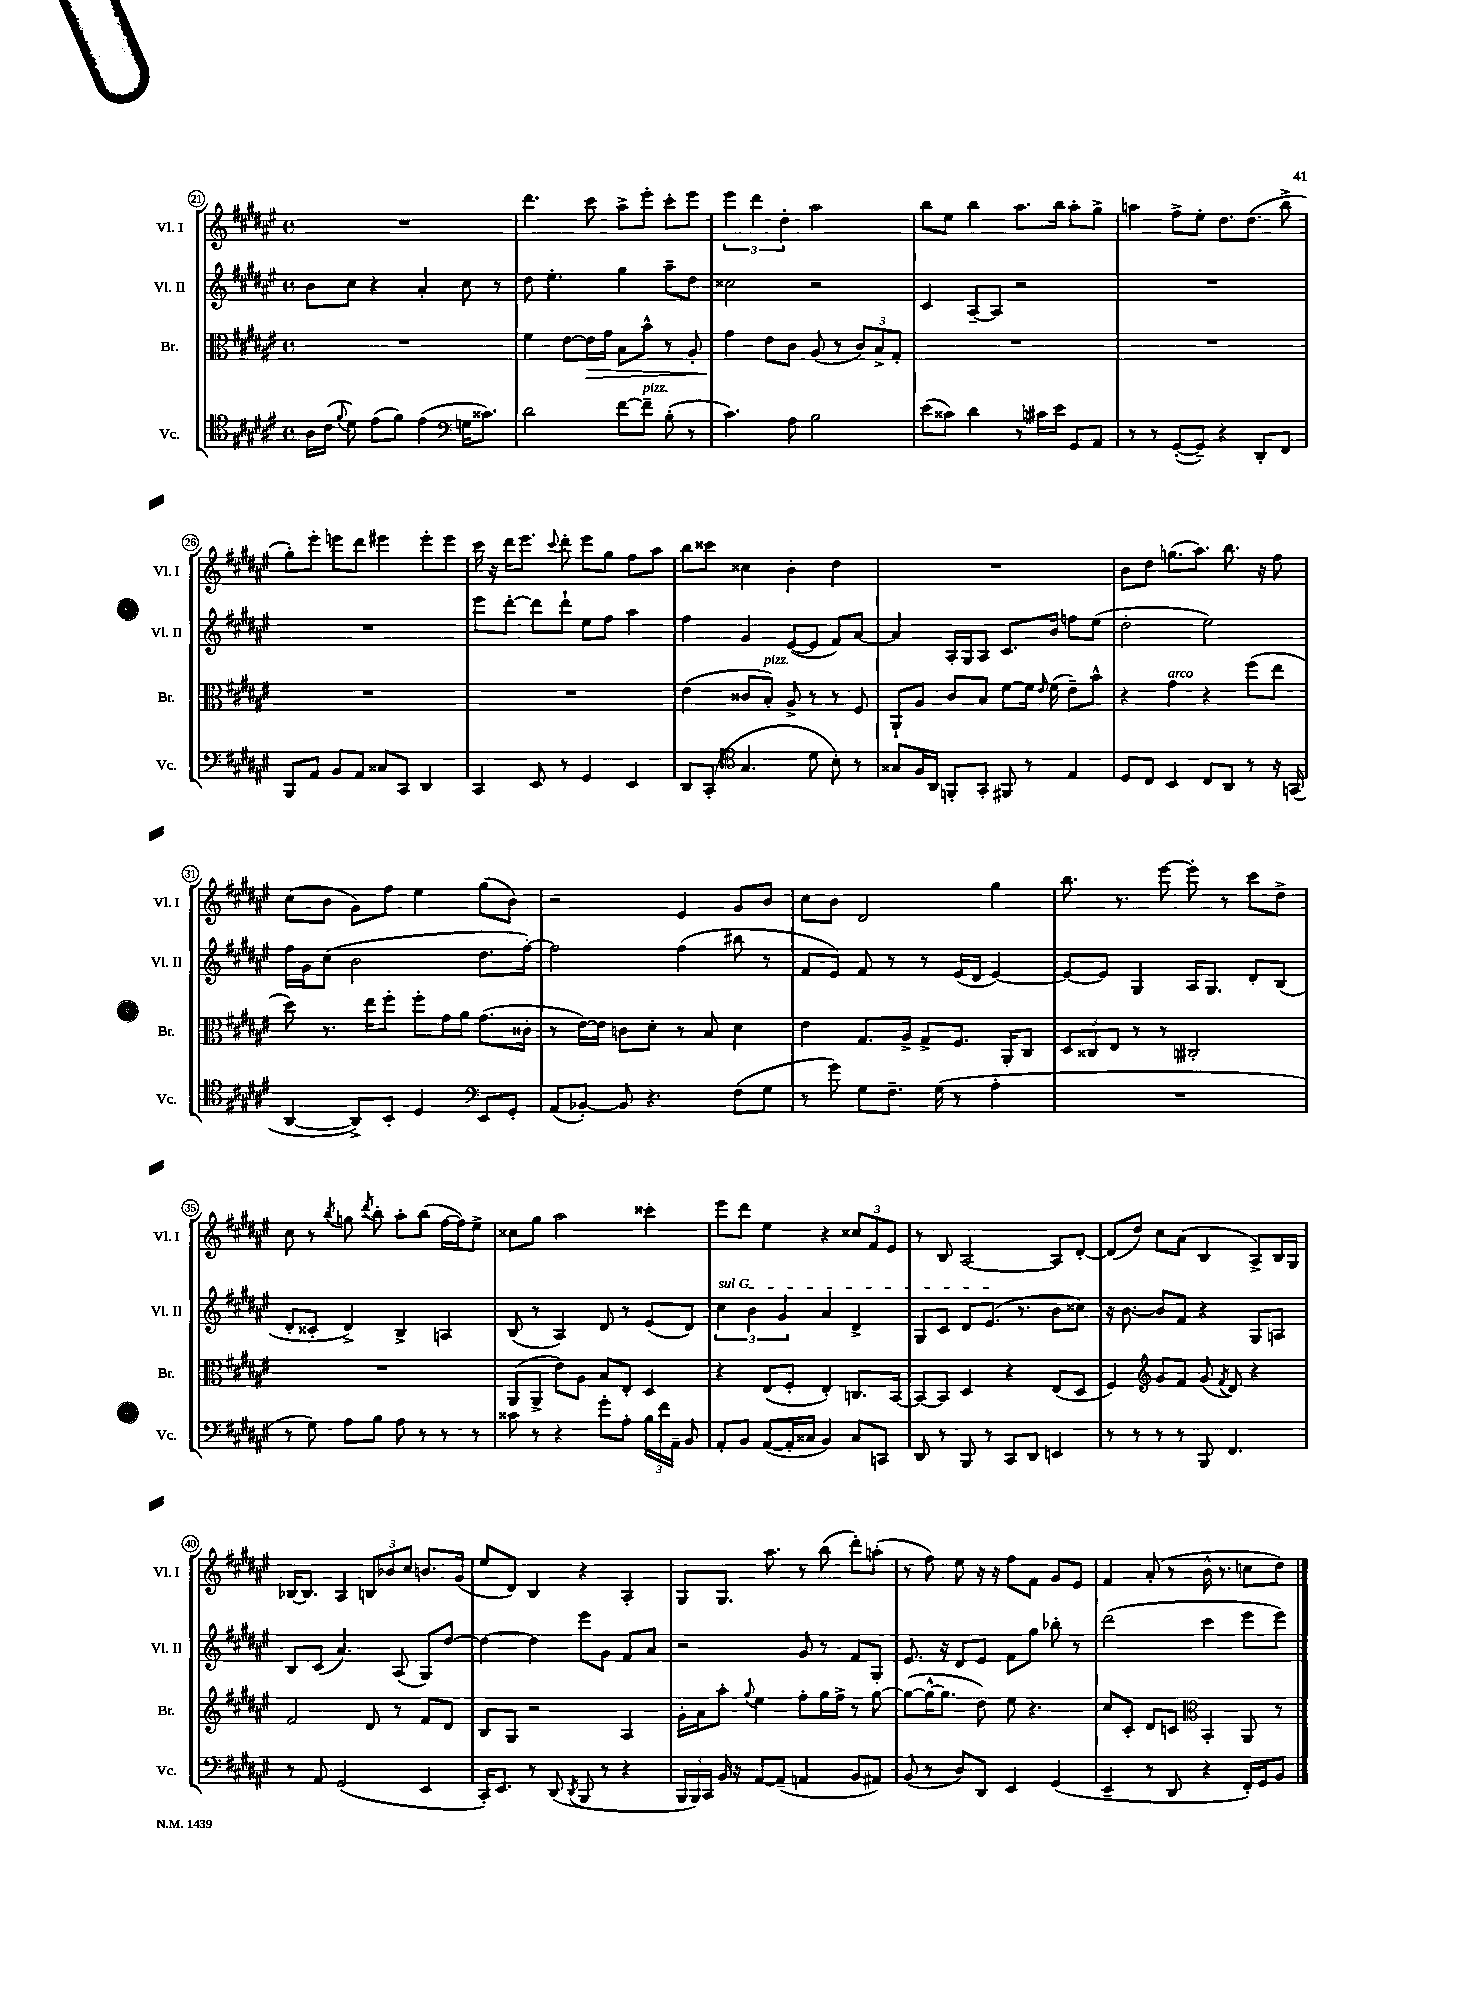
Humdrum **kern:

**kern	**kern	**dynam	**kern	**kern
*part4	*part3	*part3	*part2	*part1
*staff4	*staff3	*staff3	*staff2	*staff1
*I"Vc.	*I"Br.	*	*I"Vl. II	*I"Vl. I
*I'Vc.	*I'Br.	*	*I'Vl. II	*I'Vl. I
*clefC4	*clefC3	*	*clefG2	*clefG2
*k[f#c#g#d#a#e#]	*k[f#c#g#d#a#e#]	*	*k[f#c#g#d#a#e#]	*k[f#c#g#d#a#e#]
*M4/4	*M4/4	*	*M4/4	*M4/4
*met(c)	*met(c)	*	*met(c)	*met(c)
=21	=21	=21	=21	=21
16A#\LL	1r	.	8b\L	1r
(16c#\JJ	.	.	.	.
8qqf#/	.	.	.	.
8d#\)	.	.	8cc#\J	.
(8e#\L	.	.	4r	.
8f#\J)	.	.	.	.
(4e#\	.	.	4a#'/	.
*clefF4	*	*	*	*
16Gn\KL	.	.	8cc#\	.
8.c##X\J)	.	.	.	.
.	.	.	8r	.
=22	=22	=22	=22	=22
2d#\	4f#\	.	8dd#\	4.ddd#\
.	.	.	4.ee#'\	.
.	[8e#\L	.	.	.
!	!	!LO:HP:b	!	!
.	16e#\L]	>	.	8ccc#\
.	16g#\JJ	.	.	.
[8f#\L	8B\L	.	4gg#\	8aa#^\L
!LO:TX:a:i:t=pizz.	!	!	!	!
8f#~\J]	8b^^\J	.	.	8eee#'\J
(8B'\	8r	.	8aa#~\L	8ccc#'\L
8r	8A#'/	.	8dd#\J	8eee#\J
=23	=23	=23	=23	=23
4.c#\)	4g#\	.	2cc##X\	6eee#\
.	.	.	.	6ddd#\
.	8e#\L	]	.	.
.	.	.	.	6dd#'\
8A#\	8c#\J	.	.	.
2B\	(8A#/	.	2r	2aa#\
.	8r	.	.	.
.	12c#/L)	.	.	.
.	12B^/	.	.	.
.	12G#'/J	.	.	.
=24	=24	=24	=24	=24
(8e#\L	1r	.	4c#/	8bb\L
8c##X\J)	.	.	.	8ee#\J
4d#\	.	.	[8A#~/L	4bb\
.	.	.	8A#/J]	.
8r	.	.	2r	8.aa#\L
16c#X\LL	.	.	.	.
16e#\JJ	.	.	.	16bb\Jk
8GG#/L	.	.	.	8aa#'\L
8AA#/J	.	.	.	8gg#^\J
=25	=25	=25	=25	=25
8r	1r	.	1r	4aan\
8r	.	.	.	.
([8GG#'/L	.	.	.	8ff#^\L
8GG#~/J])	.	.	.	8ee#'\J
4r	.	.	.	8.dd#\L
.	.	.	.	(8.dd#\J
8DD#'/L	.	.	.	.
8FF#/J	.	.	.	8bb^\
!!LO:LB:g=z
=26	=26	=26	=26	=26
8BBB/L	1r	.	1r	8gg#'\L)
8AA#/J	.	.	.	8eee#'\J
8BB/L	.	.	.	8eeen\L
8AA#/J	.	.	.	8ddd#\J
8C##X/L	.	.	.	4eee#X\
8CC#/J	.	.	.	.
4DD#/	.	.	.	8eee#'\L
.	.	.	.	8eee#\J
=27	=27	=27	=27	=27
4CC#/	1r	.	8eee#\L	16ccc#\
.	.	.	.	16r
.	.	.	[8ddd#'\J	16ddd#\KL
.	.	.	.	8.eee#\J
8EE#/	.	.	8ddd#\L]	.
.	.	.	.	8qqccc#/
8r	.	.	8ddd#`\J	8ddd#'\
4GG#/	.	.	8ee#\L	8eee#\L
.	.	.	8ff#\J	8gg#\J
4EE#/	.	.	4aa#\	8ff#\L
.	.	.	.	8aa#\J
=28	=28	=28	=28	=28
8DD#/L	(4e#\	.	4ff#\	8bb\L
(8CC#'/J	.	.	.	8ccc##X\J
*clefC4	*	*	*	*
4.G#/	8c##X/L	.	4g#/	4cc##X\
!	!LO:TX:a:i:t=pizz.	!	!	!
.	8B'/J)	.	.	.
.	8A#^/	.	([8e#/L	4b'\
8d#\	8r	.	8e#/J]	.
8B'\)	8r	.	8f#/L)	4dd#\
8r	8F#/	.	[8a#/J	.
=29	=29	=29	=29	=29
8G##X/L	8AA#`/L	.	4a#/]	1r
16F#/L	8A#/J	.	.	.
16AA#/JJ	.	.	.	.
8FFn'/L	8c#/L	.	16A#'/LL	.
.	.	.	16G#/J	.
8GG#'/J	8B/J	.	8A#/J	.
8FF#X/	[8f#\L	.	8.c#/L	.
8r	16f#\Jk]	.	.	.
.	16qqe#/	.	.	.
.	(16f#\	.	16b/Jk	.
4E#/	8e#~\L)	.	8ffn\L	.
.	8b^^\J	.	(8ee#\J	.
=30	=30	=30	=30	=30
8D#/L	4r	.	2dd#'\	8b\L
8C#/J	.	.	.	8dd#\J
!	!LO:TX:a:i:t=arco	!	!	!
4BB/	4g#\	.	.	(8.ggn\L
.	.	.	.	8.aa#\J)
8C#/L	4r	.	2ee#\)	.
8AA#/J	.	.	.	8.bb\
8r	(8ff#\L	.	.	.
.	.	.	.	16r
16r	8ee#\J	.	.	8ff#\
(16GGn/	.	.	.	.
!!LO:LB:g=z
=31	=31	=31	=31	=31
[4AA#/	8dd#\)	.	16ff#\LL	(8cc#\L
.	.	.	16g#\J	.
.	8.r	.	(8cc#\J	8b\J
8AA#^/L])	.	.	2b\	8g#\L)
.	16ee#\KL	.	.	.
8BB'/J	8ff#'\J	.	.	8ff#\J
4D#/	8ff#'\L	.	.	4ee#\
.	16g#\L	.	.	.
.	16a#\JJ	.	.	.
*clefF4	*	*	*	*
8EE#/L	(8.g#\L	.	8.dd#\L	(8gg#\L
8GG#'/J	.	.	.	8b\J)
.	16c##X'\Jk	.	[16ff#'\Jk)	.
=32	=32	=32	=32	=32
(8AA#/L	8r	.	2ff#\]	2r
[8BB-X'/J)	[16e#\LL)	.	.	.
.	16e#\JJ]	.	.	.
8BB-/]	8cn\L	.	.	.
4.r	8d#'\J	.	.	.
.	8r	.	(4ff#\	4e#/
.	8B/	.	.	.
(8F#\L	4d#\	.	8bb#X\	8g#/L
8G#\J	.	.	8r	8b/J
=33	=33	=33	=33	=33
8r	4e#\	.	8f#/L	8cc#\L
8g#\)	.	.	8e#/J)	8b\J
8G#\L	8.G#/L	.	8f#/	2d#/
8.F#~\J	.	.	8r	.
.	16A#^/Jk	.	.	.
.	8G#^/L	.	8r	.
(16G#\	.	.	.	.
8r	8.F#/J	.	(16e#/LL	.
.	.	.	16d#/JJ	.
4A#'\	.	.	[4e#/)	4gg#\
.	16AA#'/KL	.	.	.
.	8C#/J	.	.	.
=34	=34	=34	=34	=34
1r	12D#/L	.	8e#/L_	8.bb\
.	12C##X/	.	.	.
.	.	.	8e#/J]	.
.	12E#/J	.	.	.
.	.	.	.	8.r
.	8r	.	4G#/	.
.	8r	.	.	[8eee#\
.	2C#X'/	.	16A#/KL	8eee#'\]
.	.	.	8.G#/J	.
.	.	.	.	8r
.	.	.	8d#'/L	8ccc#\L
.	.	.	(8B/J	8dd#^\J
!!LO:LB:g=z
=35	=35	=35	=35	=35
8r	1r	.	8d#'/L	8cc#\
8G#\)	.	.	8c##X'/J	8r
.	.	.	.	8qbb/
8A#\L	.	.	4d#^/)	8ggn\
.	.	.	.	8qddd#/
8B\J	.	.	.	8bb'\
8A#\	.	.	4B^/	8aa#'\L
8r	.	.	.	(8bb\J
8r	.	.	4An/	[16ff#\LL
.	.	.	.	16ff#\J])
8r	.	.	.	8ee#^\J
=36	=36	=36	=36	=36
8c##X\	(8AA#/L	.	(8B/	8cc##X\L
8r	8AA#^/J	.	8r	8gg#\J
4r	8e#\L)	.	4A#/)	2aa#\
.	8A#\J	.	.	.
8g#'\L	8B/L	.	8d#/	.
8A#'\J	8E#'/J	.	8r	.
24B\LL	4D#/	.	(8e#/L	4ccc##X'\
24f#\	.	.	.	.
24AA#~\JJ	.	.	.	.
8BB/	.	.	8d#/J)	.
=37	=37	=37	=37	=37
!	!	!	!LO:TX:a:i:t=sul G	!
8AA#'/L	4r	.	6cc#\	8eee#\L
8BB/J	.	.	.	8ddd#\J
.	.	.	6b\	.
([8AA#/L	(8E#/L	.	.	4ee#\
.	.	.	6g#/	.
16AA#'/L]	8F#'/J	.	.	.
16C##X/JJ	.	.	.	.
4BB/)	4E#'/)	.	4a#/	4r
8C##/L	8.Cn/L	.	4d#^/	12cc##X/L
.	.	.	.	12f#/
8CCn/J	.	.	.	.
.	.	.	.	12e#/J
.	[16BB/Jk	.	.	.
=38	=38	=38	=38	=38
8DD#/	8BB/L_	.	8G#/L	8r
8r	8BB/J]	.	8c#/J	8B/
8BBB/	4D#/	.	8d#/L	[2A#/
8r	.	.	(8.e#/J	.
8CC#/L	4r	.	.	.
.	.	.	8.r	.
8DD#/J	.	.	.	.
4EEn/	(8E#/L	.	8b\L	8A#/L]
.	8D#/J	.	8cc##X\J)	[8d#'/J
=39	=39	=39	=39	=39
8r	4F#/)	.	16r	(8d#/L]
.	.	.	[8.b\	.
8r	.	.	.	8dd#/J)
*	*clefG2	*	*	*
8r	8g#/L	.	8b/L]	8cc#\L
8r	8f#/J	.	8f#/J	(8a#\J
8BBB/	(8g#/	.	4r	4B/
.	8qf#/	.	.	.
4.FF#/	8d#/)	.	.	.
.	4r	.	8G#/L	8A#^/L)
.	.	.	8An/J	16B/L
.	.	.	.	16G#/JJ
!!LO:LB:g=z
=40	=40	=40	=40	=40
8r	2f#/	.	8B/L	[16B-X/KL
.	.	.	.	8.B-/J]
8AA#/	.	.	(8c#/J	.
(2GG#/	.	.	4.a#/)	4A#/
.	8d#/	.	.	12Bn/L
.	.	.	.	12b-X/
.	8r	.	(8A#/	.
.	.	.	.	12cc#/J
4EE#/	8f#/L	.	8G#/L)	8.bn/L
.	8d#/J	.	[8dd#/J	.
.	.	.	.	(16g#/Jk
=41	=41	=41	=41	=41
16CC#'/KL)	8B/L	.	4dd#\_	8ee#/L
8.EE#/J	.	.	.	.
.	8G#/J	.	.	8d#/J)
8r	2r	.	4dd#\]	4B/
(8DD#/	.	.	.	.
8qDD#/	.	.	.	.
8BBB/	.	.	8eee#\L	4r
8r	.	.	8g#\J	.
4r	4A#/	.	8f#/L	4A#'/
.	.	.	8a#/J	.
=42	=42	=42	=42	=42
24BBB/LL	16g#'\LL	.	2r	8G#/L
24BBB/)	.	.	.	.
.	16a#\J	.	.	.
24CC#/JJ	.	.	.	.
16BB/	8aa#'\J	.	.	8.G#/J
16r	.	.	.	.
.	8qqgg#/	.	.	.
[8AA#/L	4ee#\	.	.	.
.	.	.	.	8.aa#\
(8AA#~/J]	.	.	.	.
4AAn/	8ff#'\L	.	8g#/	8r
.	16gg#\L	.	8r	(8bb\
.	16ff#^\JJ	.	.	.
8BB/L	8r	.	8f#/L	8ddd#'\L)
8AA#X/J)	[8gg#\	.	8G#'/J	(8aan'\J
=43	=43	=43	=43	=43
(8BB/	(8gg#\L_	.	8.e#/	8r
8r	16gg#^^\K_	.	.	8ff#\)
.	8.gg#\J]	.	16r	.
8D#/L)	.	.	8d#/L	8ee#\
8DD#/J	8dd#\)	.	8e#/J	16r
.	.	.	.	16r
4EE#/	8ee#\	.	8f#\L	8ff#\L
.	4.r	.	8gg#\J	8f#\J
(4GG#/	.	.	8bb-X'\	8g#/L
.	.	.	8r	8e#/J
=44	=44	=44	=44	=44
4EE#~/	8cc#/L	.	(2ddd#\	4f#/
.	8c#'/J	.	.	.
8r	8d#/L	.	.	(8a#'/
8DD#/	8cn/J	.	.	8r
*	*clefC3	*	*	*
4r	4BB'/	.	4ccc#\	16b^^\
.	.	.	.	8.r
16FF#'/LL)	8AA#/	.	8eee#\L	8ccn\L
16GG#/J	.	.	.	.
8BB/J	8r	.	8eee#\J)	8dd#\J)
==	==	==	==	==
*-	*-	*-	*-	*-
